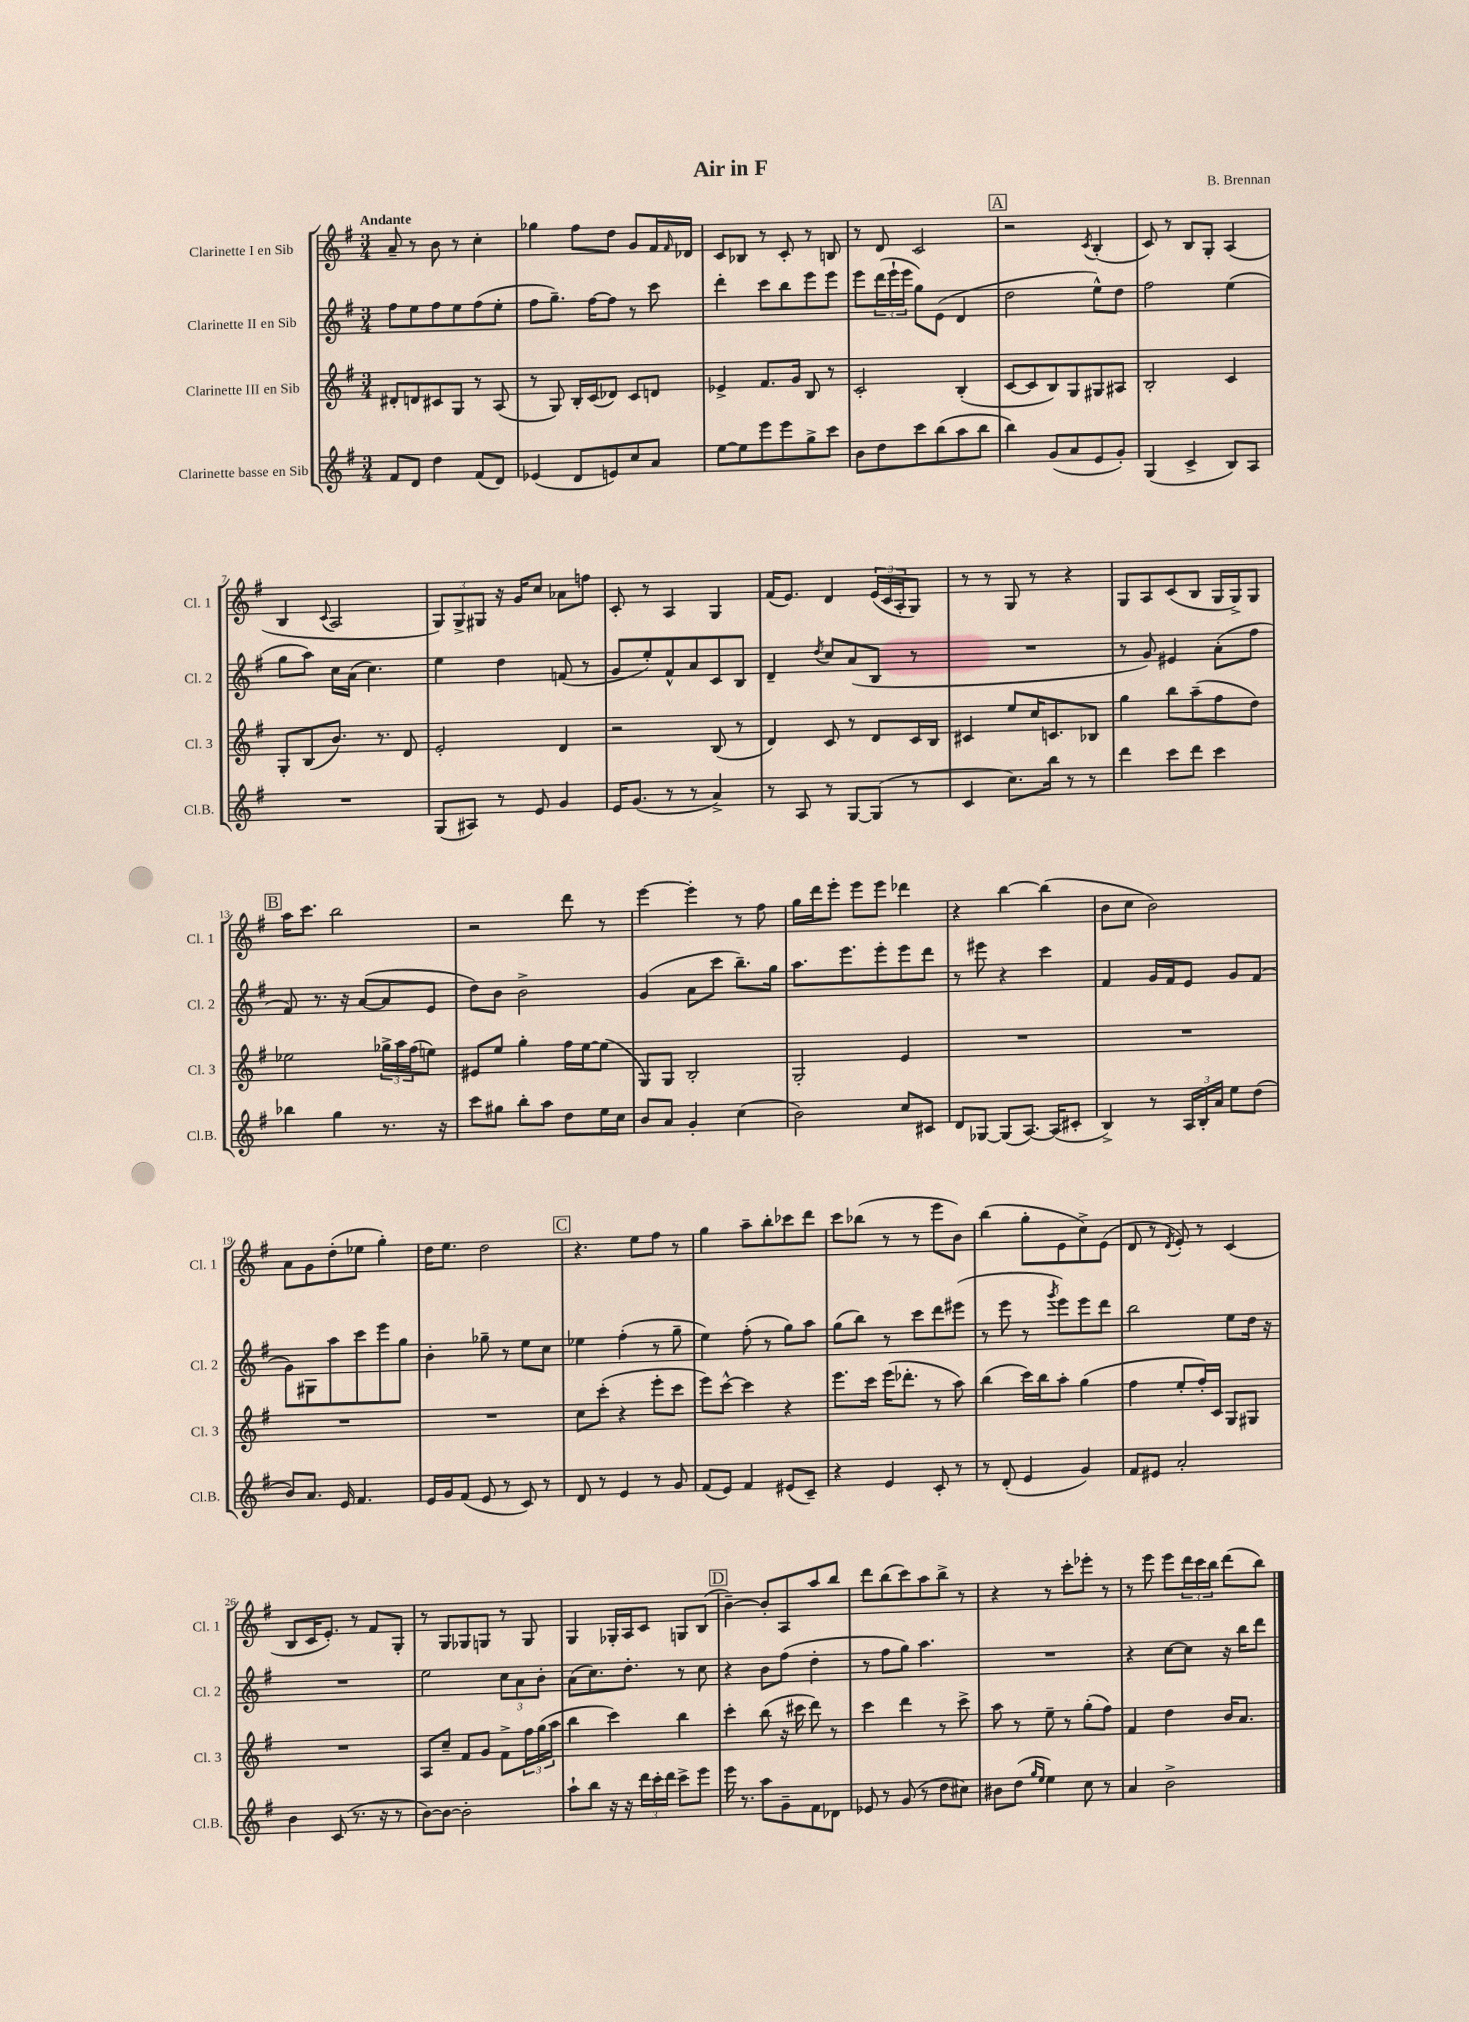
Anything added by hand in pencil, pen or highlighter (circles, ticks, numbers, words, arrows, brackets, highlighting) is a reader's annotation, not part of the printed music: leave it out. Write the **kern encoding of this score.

**kern	**kern	**kern	**kern
*part4	*part3	*part2	*part1
*staff4	*staff3	*staff2	*staff1
*I"Clarinette basse en Sib	*I"Clarinette III en Sib	*I"Clarinette II en Sib	*I"Clarinette I en Sib
*I'Cl.B.	*I'Cl. 3	*I'Cl. 2	*I'Cl. 1
*clefG2	*clefG2	*clefG2	*clefG2
*k[f#]	*k[f#]	*k[f#]	*k[f#]
*M3/4	*M3/4	*M3/4	*M3/4
=1	=1	=1	=1
!	!	!	!LO:TX:a:B:t=Andante
8f#/L	8d#X'/L	8ff#\L	8a~/
8d/J	8dn/	8ee\	8r
4dd\	8c#X/	8ff#\	8b\
.	8G/J	8ee\	8r
(8f#/L	8r	(8ff#\	4cc'\
8d/J)	(8A/	8ee'\J	.
=2	=2	=2	=2
(4e-X/	8r	8ff#\L	4gg-X\
.	8G/)	8.gg~\J)	.
8d/L	16B'/LL	.	8ff#\L
.	(16c/J	[16ff#\KL	.
8en/)	8d-X/J)	8ff#\J]	8dd\J
8cc/	8c/L	8r	8g/L
8a/J	8dn/J	8ccc\	16f#/L
.	.	.	16qqf#/
.	.	.	16d-X/JJ
=3	=3	=3	=3
[8ee\L	4e-X^/	4ddd'\	8c/L
8ee\]	.	.	8B-X/J
8eee\	8.f#/L	8ccc\L	8r
8eee\	.	8bb\	8c'/
.	16g/Jk	.	.
8gg^\	8B/	8eee\	8r
8ccc\J	8r	8eee\J	8Bn/
=4	=4	=4	=4
8b\L	2c'/	8eee\L	8r
8dd\	.	(24ddd\L	8d/
.	.	24eee`\	.
.	.	24eee\JJ	.
8ccc\	.	8gg\L)	2c/
(8bb\	.	(8e\J	.
8aa\	(4B'/	4d/	.
8bb\J	.	.	.
!!LO:REH:place=s1:t=A
=5	=5	=5	=5
4bb\)	[8c/L	2dd\	2r
.	8c/]	.	.
(8g/L	8B/)	.	.
8a/	8G/	.	.
.	.	.	8qc/
8e/	8G#X/	8ee^^\L)	(4B'/
8g'/J)	8A#X/J	8dd\J	.
=6	=6	=6	=6
(4G/	2B'/	2ff#\	8c/)
.	.	.	8r
4c^/	.	.	8B/L
.	.	.	8G'/J
8B/L)	4c/	(4ee\	(4A/
8A/J	.	.	.
!!LO:LB:g=z
=7	=7	=7	=7
2.r	8G'/L	8gg\L	4B/
.	(8B/	8aa\J)	.
.	.	.	8qqc/
.	8.b/J)	16cc\LL	2A/
.	.	(16a\JJ	.
.	.	4.cc\)	.
.	8.r	.	.
.	8d/	.	.
=8	=8	=8	=8
(8G/L	2e'/	4ee\	12G/L)
.	.	.	12G^/
8A#X/J)	.	.	.
.	.	.	12G#X/J
8r	.	4dd\	16r
.	.	.	16g/KL
8e/	.	.	8cc/J
4g/	4d/	(8fn/	8a-X\L
.	.	8r	8ffn\J
=9	=9	=9	=9
16e/KL	2r	8g/L	8c'/
(8.g/J	.	.	.
.	.	8ee'/)	8r
8r	.	8f#^^/	4A/
8r	.	8a/	.
4a^/)	(8B/	8c/	4G/
.	8r	8B/J	.
=10	=10	=10	=10
8r	4d/)	4d~/	(16f#/KL
.	.	.	8.e/J)
8A/	.	.	.
.	.	8qdd/	.
8r	8c/	8cc/L	4d/
[8G/L	8r	(8a/	.
(8G/J]	8d/L	8B/J	(24e/LL
.	.	.	24c/
.	.	.	24A'/J
8r	16c/L	8r	8G/J)
.	16B/JJ	.	.
=11	=11	=11	=11
4c/	4c#X/	2.r	8r
.	.	.	8r
8.cc\L)	8ee/L	.	8G/
.	16cc/K	.	8r
16bb\Jk	8.cn/	.	.
8r	.	.	4r
8r	8B-X/J	.	.
=12	=12	=12	=12
4ddd\	4gg\	8r	8G/L
.	.	8g/)	8A/
8ccc\L	8bb\L	4e#X/	(8c/
8ddd\J	(8aa~\	.	8B/J
4ccc\	8ff#\	(8a'\L	16G/LL
.	.	.	16G^/J)
.	8dd\J)	8ff#\J	8G/J
!!LO:LB:g=z
!!LO:REH:place=s1:t=B
=13	=13	=13	=13
4bb-X\	2ee-X\	8f#/)	16aa\KL
.	.	.	8.ccc\J
.	.	8.r	.
4gg\	.	.	2bb\
.	.	16r	.
.	.	([8a/L	.
8.r	24gg-X^\LL	8a/]	.
.	24aa\	.	.
.	(24ff#\J	.	.
.	8een\J)	8e/J	.
16r	.	.	.
=14	=14	=14	=14
8ccc\L	8e#X/L	8dd\L)	2r
8gg#X\J	8ee/J	8b\J	.
8bb'\L	4gg'\	2b^\	.
8aa\J	.	.	.
8dd\L	16ff#\LL	.	8ddd\
.	[16ee\J	.	.
16ee\L	(8ee\J]	.	8r
16cc\JJ	.	.	.
=15	=15	=15	=15
8b/L	8G/L)	(4g/	[4eee\
8a/J	8G/J	.	.
4g'/	2B'/	8a\L	4eee'\]
.	.	8ccc\J	.
(4cc\	.	8.bb~\L)	8r
.	.	.	8ff#\
.	.	16gg\Jk	.
=16	=16	=16	=16
2b\)	2G'/	8.aa\L	16gg\LL
.	.	.	16ddd\J
.	.	.	8eee'\J
.	.	8.eee\	.
.	.	.	8eee\L
.	.	8eee'\	8eee\J
8cc/L	4e/	8eee\	4ddd-X\
8c#X/J	.	8ddd\J	.
=17	=17	=17	=17
8d/L	2.r	8r	4r
[8G-X/J	.	8eee#X\	.
(8G-/L]	.	4r	[4bb\
[8.A/J)	.	.	.
.	.	4ccc\	(4bb\]
(16A/KL]	.	.	.
8c#X'/J	.	.	.
=18	=18	=18	=18
4B^/)	2.r	4f#/	8b\L
.	.	.	8cc\J
8r	.	16g/LL	2b\)
.	.	16f#/J	.
24A/LL	.	8e/J	.
24B'/	.	.	.
24a/JJ	.	.	.
8ee\L	.	8g/L	.
(8dd\J	.	(8f#/J	.
!!LO:LB:g=z
=19	=19	=19	=19
8b/L)	2.r	8g\L)	8a\L
8.a/J	.	8G#X\	8g\
.	.	8aa\	(8dd'\
16e/	.	.	.
4.f#/	.	8ccc\	8ee-X\J
.	.	8eee\	4gg'\)
.	.	8gg\J	.
=20	=20	=20	=20
16e/LL	2.r	4b'\	16dd\KL
16g/J	.	.	8.ee\J
(8f#/J	.	.	.
8e/	.	8gg-X~\	2dd\
8r	.	8r	.
8c/)	.	8ee\L	.
8r	.	8cc\J	.
!!LO:REH:place=s1:t=C
=21	=21	=21	=21
8d/	8cc\L	4ee-X\	4.r
8r	(8ccc'\J	.	.
4e/	4r	(4ff#'\	.
.	.	.	8ee\L
8r	8eee'\L	8r	8ff#\J
8g/	8ccc\J	8gg~\	8r
=22	=22	=22	=22
(8f#/L	8eee\L)	4ee\)	4gg\
8e/J)	[8ccc^^\J	.	.
4f#/	4ccc\]	(8ff#'\	8aa~\L
.	.	8r	8bb'\
(8e#X/L	4r	8gg\L)	8ccc-X\
8c~/J)	.	8aa\J	8ddd\J
=23	=23	=23	=23
4r	8.eee\L	(8gg\L	8ccc\L
.	.	8bb\J)	(8bb-X\J
.	16ccc\Jk	.	.
4e/	(16eee\KL	8r	8r
.	8.ddd-X'\J	.	.
.	.	8ccc\L	8r
8c'/	8r	8ddd\	8eee\L
8r	8aa\)	(8eee#X\J	8b\J)
=24	=24	=24	=24
8r	(4bb\	8r	(4bb\
(8d'/	.	8eee\	.
4e/	16ccc\LL)	8r	8gg'\L
.	16bb\J	.	.
.	.	8qggg/	.
.	8aa'\J	8eee\L)	8e\
4g/)	(4gg\	8eee\	8cc^\)
.	.	8ddd\J	(8e\J
=25	=25	=25	=25
8f#/L	4ff#\	2bb\	8d/
8e#X/J	.	.	8r
.	.	.	8qd/
2a'/	8ee'/L	.	8e'/)
.	16ff#'/L)	.	8r
.	16c/JJ	.	.
.	8G/L	8ee\L	(4c/
.	8G#X/J	16dd\Jk	.
.	.	16r	.
!!LO:LB:g=z
=26	=26	=26	=26
4b\	2.r	2.r	8B/L
.	.	.	16c/K
.	.	.	8.e'/J)
(8c/	.	.	.
8.r	.	.	8r
.	.	.	8f#/L
16r	.	.	.
8r	.	.	8G'/J
=27	=27	=27	=27
[8b\L)	8A/L	2ee\	8r
8b\J_	8cc~/J	.	8G/L
2b'\]	8f#/L	.	8G-X/
.	8g/J	.	8Gn/J
.	8f#^\L	12cc\L	8r
.	.	12a\	.
.	24ff#\L	.	8G/
.	(24gg\	12b'\J	.
.	24aa\JJ	.	.
=28	=28	=28	=28
8aa`\L	4bb\	(8a\L	4G/
8bb\J	.	8.cc\)	.
16r	4ccc\)	.	16G-X'/LL
16r	.	8.dd'\J	16A/J
24ddd\LL	.	.	8c/J
24ccc'\	.	.	.
24ddd\JJ	.	.	.
8ccc^\L	4bb\	8r	8Gn/L
8eee\J	.	8cc\	(8B/J
!!LO:REH:place=s1:t=D
=29	=29	=29	=29
16eee\	4ccc'\	4r	[4b~\)
8.r	.	.	.
8aa\L	(8bb\	8b\L	8b'/L]
8g~\	16r	(8ff#\J	8A/
.	16ccc#X\	.	.
8f#\	8ddd\)	4dd'\	8aa/
8d-X\J	8r	.	8bb/J
=30	=30	=30	=30
8e-X/	4ccc\	8r	8ddd\L
8r	.	8ff#\L	(8bb\
(8g/	4ddd\	8gg\J)	8ccc\)
8r	.	4.aa\	8aa\
8dd\L	8r	.	8bb^\J
8cc#X\J)	8ccc^\	.	8r
=31	=31	=31	=31
8b#X\L	8aa\	2.r	4r
(8dd\J	8r	.	.
16qqgg/LL	.	.	.
16qqee/JJ	.	.	.
4ee\)	8ee~\	.	8r
.	8r	.	8ccc'\L
8cc\	(8gg'\L	.	8eee-X'\J
8r	8ff#\J)	.	8r
=32	=32	=32	=32
4a/	4f#/	4r	8r
.	.	.	8eee\
2b^\	4dd\	[8cc\L	8eee\L
.	.	8cc\J]	24ddd\L
.	.	.	24ccc\
.	.	.	24bb\JJ
.	16b/KL	16r	(8ddd\L
.	8.a/J	16bb\KL	.
.	.	8ddd\J	8bb\J)
==	==	==	==
*-	*-	*-	*-
